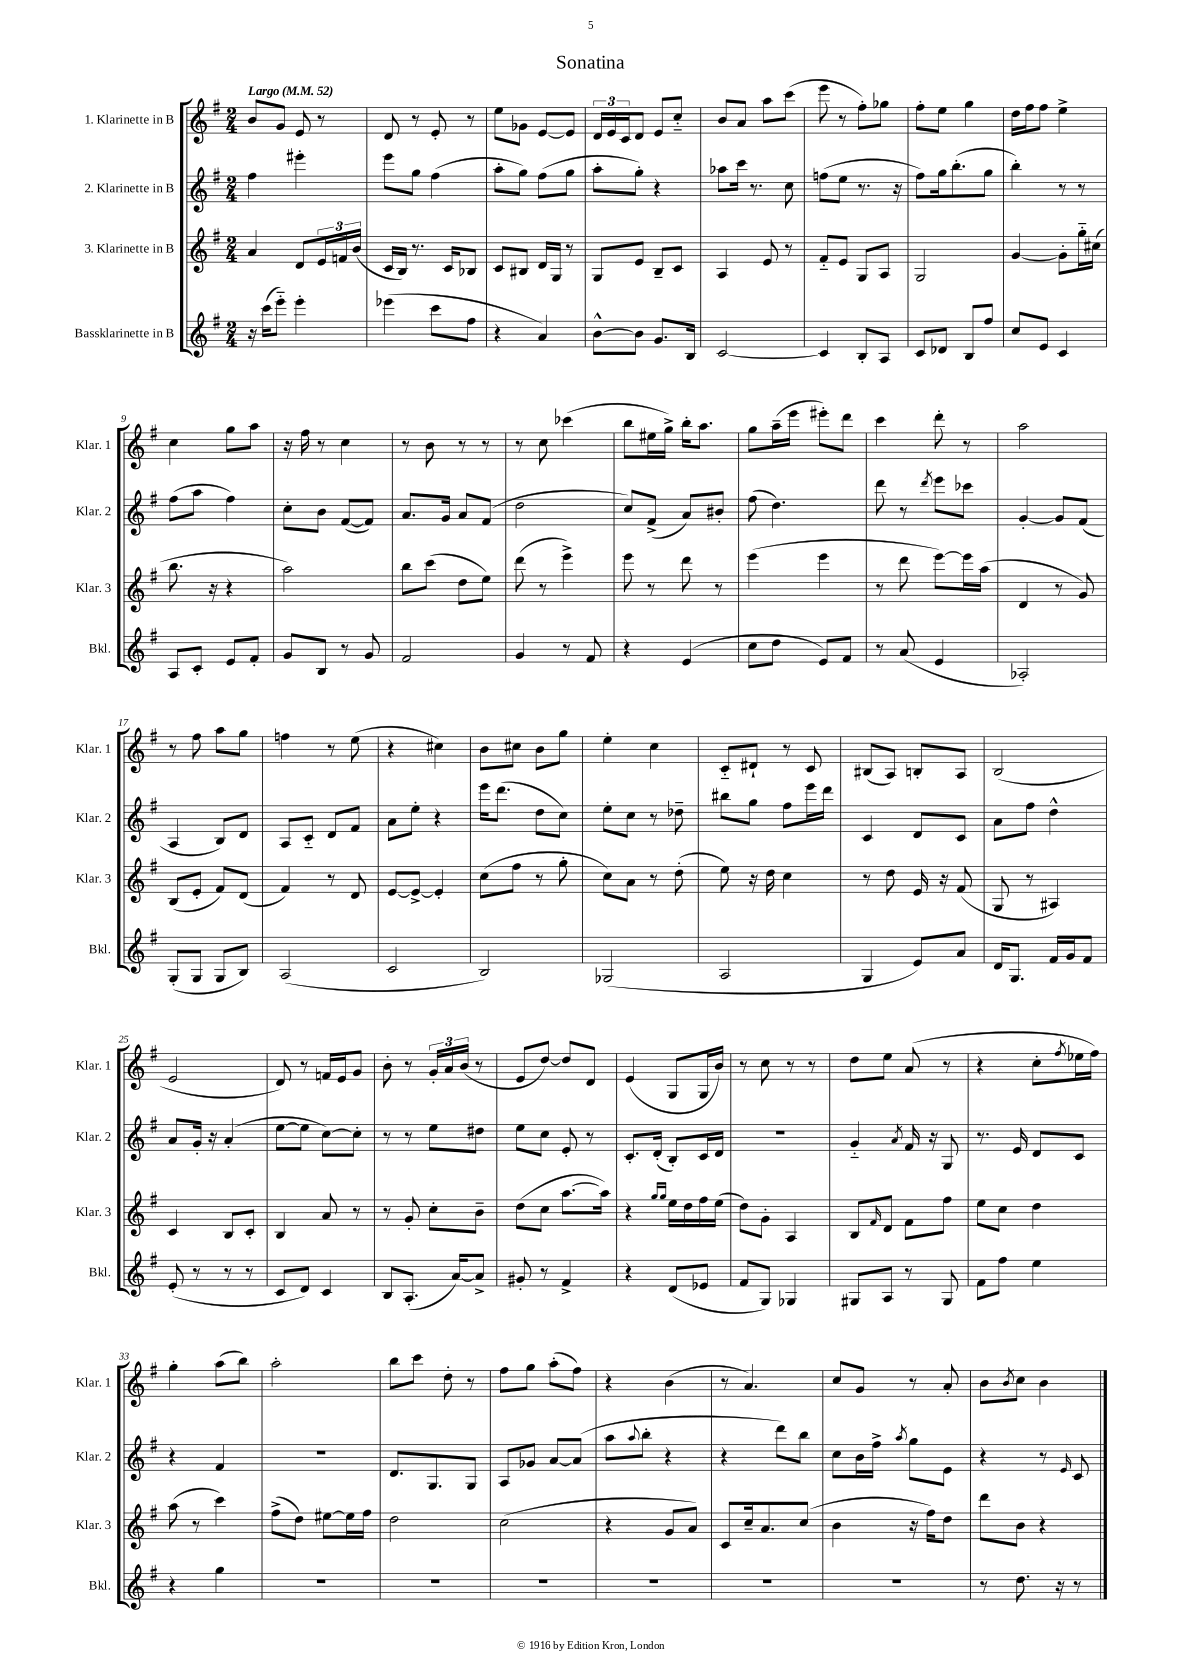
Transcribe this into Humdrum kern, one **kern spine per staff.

**kern	**kern	**kern	**kern
*part4	*part3	*part2	*part1
*staff4	*staff3	*staff2	*staff1
*I"Bassklarinette in B	*I"3. Klarinette in B	*I"2. Klarinette in B	*I"1. Klarinette in B
*I'Bkl.	*I'Klar. 3	*I'Klar. 2	*I'Klar. 1
*clefG2	*clefG2	*clefG2	*clefG2
*k[f#]	*k[f#]	*k[f#]	*k[f#]
*M2/4	*M2/4	*M2/4	*M2/4
*MM52	*MM52	*MM52	*MM52
=1	=1	=1	=1
!	!	!	!LO:TX:a:B:t=Largo
16r	4a/	4ff#\	8b/L
(16ccc\KL	.	.	.
8eee\J)	.	.	8g/J
4eee'\	8d/L	4eee#X'\	8e/
.	24e/L	.	8r
.	24fn/	.	.
.	(24b/JJ	.	.
=2	=2	=2	=2
(4eee-X\	16c/LL	8eee\L	8d/
.	16B/JJ)	.	.
.	8.r	8gg\J	8r
8ccc\L	.	(4ff#\	8e'/
.	16c/KL	.	.
8ff#\J	8B-X/J	.	8r
=3	=3	=3	=3
4r	8c/L	8aa'\L	8ee\L
.	8B#X/J	8gg\J)	8g-X\J
4a/)	16d/LL	(8ff#\L	[8e/L
.	16G/JJ	.	.
.	8r	8gg\J	8e/J]
=4	=4	=4	=4
[8b^^\L	8G/L	8aa'\L	24d/LL
.	.	.	24e/
.	.	.	24c/J
8b\J]	8e/J	8gg'\J)	8d/J
8.g/L	8B~/L	4r	8e/L
.	8c/J	.	8cc/J
16B/Jk	.	.	.
=5	=5	=5	=5
[2c/	4A/	8aa-X\L	8b/L
.	.	16ccc\Jk	8a/J
.	.	8.r	.
.	8e/	.	8aa\L
.	8r	8cc\	(8ccc\J
=6	=6	=6	=6
4c/]	8f#/L	(8ffn\L	8eee\
.	8e/J	8ee\J	8r
8B'/L	8G/L	8.r	8ff#'\L)
8A/J	8A/J	.	8gg-X\J
.	.	16r	.
=7	=7	=7	=7
8c/L	2G/	8ff#\L)	8ff#'\L
8d-X/J	.	16gg\k	8ee\J
.	.	(8.bb'\	.
8B/L	.	.	4gg\
8ff#/J	.	8gg\J	.
=8	=8	=8	=8
8cc/L	[4g/	4bb'\)	16dd\LL
.	.	.	16ff#\J
8e/J	.	.	8ff#\J
4c/	8g'\L]	8r	4ee^\
.	16gg\L	8r	.
.	(16cc#X\JJ	.	.
!!LO:LB:g=z
=9	=9	=9	=9
8A/L	8.bb\	(8ff#\L	4cc\
8c'/J	.	8aa\J	.
.	16r	.	.
8e/L	4r	4ff#\)	8gg\L
8f#'/J	.	.	8aa\J
=10	=10	=10	=10
8g/L	2aa\)	8cc'\L	16r
.	.	.	16ff#\
8B/J	.	8b\J	8r
8r	.	([8f#/L	4cc\
8g/	.	8f#/J])	.
=11	=11	=11	=11
2f#/	8bb\L	8.a/L	8r
.	(8ccc\J	.	8b\
.	.	16g/Jk	.
.	8dd\L	8a/L	8r
.	8ee\J)	(8f#/J	8r
=12	=12	=12	=12
4g/	(8ddd\	2dd\	8r
.	8r	.	8cc\
8r	4eee^\)	.	(4ccc-X\
8f#/	.	.	.
=13	=13	=13	=13
4r	8eee\	8cc/L)	8bb\L
.	8r	(8f#^/J	16ee#X\L
.	.	.	16gg^\JJ)
(4e/	8ddd\	8a/L)	16bb'\KL
.	.	.	8.aa\J
.	8r	8b#X'/J	.
=14	=14	=14	=14
8cc\L	(4eee\	(8ff#\	8gg\L
8dd\J	.	4.dd\)	(16aa~\L
.	.	.	16eee\JJ
8e/L)	4eee\	.	8eee#X'\L)
8f#/J	.	.	8ddd\J
=15	=15	=15	=15
8r	8r	8ddd\	4ccc\
(8a/	8ddd\	8r	.
.	.	8qddd/	.
4e/	[8eee\L)	8eee\L	8ddd'\
.	16eee\L]	8ccc-X\J	8r
.	(16aa\JJ	.	.
=16	=16	=16	=16
2A-X'/)	4d/	[4g'/	2aa\
.	8r	8g/L]	.
.	8g/)	(8f#/J	.
!!LO:LB:g=z
=17	=17	=17	=17
(8G'/L	(8B/L	4A/	8r
8G/J	8e'/J	.	8ff#\
8G/L	8f#/L)	8B/L)	8aa\L
8B/J)	(8d/J	8d/J	8gg\J
=18	=18	=18	=18
(2A/	4f#/)	8A/L	4ffn\
.	.	8c/J	.
.	8r	8d/L	8r
.	8d/	8f#/J	(8ee\
=19	=19	=19	=19
2c/	[8e/L	8a\L	4r
.	8e^/J_	8ee'\J	.
.	4e'/]	4r	4cc#X\)
=20	=20	=20	=20
2B/)	(8cc\L	16eee\KL	8b\L
.	.	(8.ddd\J	.
.	8ff#\J	.	8cc#X\J
.	8r	8dd\L	8b\L
.	8gg'\	8cc\J)	8gg\J
=21	=21	=21	=21
(2G-X/	8cc\L)	8ee'\L	4ee'\
.	8a\J	8cc\J	.
.	8r	8r	4cc\
.	(8dd'\	8dd-X~\	.
=22	=22	=22	=22
2A/	8ee\)	8bb#X\L	8c/L
.	16r	8gg\J	8d#X`/J
.	16dd\	.	.
.	4cc\	8ff#\L	8r
.	.	16eee\L	8c/
.	.	16ddd\JJ	.
=23	=23	=23	=23
4G/	8r	4c/	(8B#X/L
.	8dd\	.	8A/J)
8e/L)	16e/	8d/L	8Bn'/L
.	16r	.	.
8a/J	(8f#/	8c/J	8A/J
=24	=24	=24	=24
16d/KL	8G/	8a\L	(2B/
8.G/J	.	.	.
.	8r	8ff#\J	.
16f#/LL	4A#X/)	4dd^^\	.
16g/J	.	.	.
8f#/J	.	.	.
!!LO:LB:g=z
=25	=25	=25	=25
(8e'/	4c/	8a/L	2e/
8r	.	16g'/Jk	.
.	.	16r	.
8r	8B/L	(4a'/	.
8r	8c'/J	.	.
=26	=26	=26	=26
8c/L	4B/	[8ee\L	8d/)
8d/J)	.	8ee\J]	8r
4c/	8a/	[8cc\L)	16fn/LL
.	.	.	16e/J
.	8r	8cc'\J]	8g/J
=27	=27	=27	=27
8B/L	8r	8r	8b'\
(8.A'/J	8g'/	8r	8r
.	8cc'\L	8ee\L	24g'/LL
.	.	.	24a/
[16a/KL)	.	.	.
.	.	.	(24b/JJ
8a^/J]	8b~\J	8dd#X\J	8r
=28	=28	=28	=28
8g#X'/	(8dd\L	8ee\L	8e/L
8r	8cc\J	8cc\J	[8dd/J)
4f#^/	[8.aa\L	8e'/	8dd/L]
.	.	8r	8d/J
.	16aa\Jk])	.	.
=29	=29	=29	=29
4r	4r	8.c'/L	(4e/
.	.	(16d'/Jk	.
.	16qqgg/LL	.	.
.	16qqgg/JJ	.	.
(8d/L	16ee\LL	8B'/L)	8G/L
.	16dd\	.	.
8e-X/J	16ff#\	16c/L	16G/L
.	(16ee\JJ	16d/JJ	16b/JJ)
=30	=30	=30	=30
8f#/L	8dd\L)	2r	8r
8G/J)	8g'\J	.	8cc\
4G-X/	4A/	.	8r
.	.	.	8r
=31	=31	=31	=31
8G#X/L	8B/L	4g/	8dd\L
.	16qqf#/	.	.
8A/J	8d/J	.	8ee\J
.	.	8qa/	.
8r	8f#\L	16f#/	(8a/
.	.	16r	.
8G#/	8ff#\J	8G/	8r
=32	=32	=32	=32
8f#\L	8ee\L	8.r	4r
8ff#\J	8cc\J	.	.
.	.	16e/	.
4ee\	4dd\	8d/L	8cc'\L
.	.	.	8qff#/
.	.	8c/J	16ee-X\L
.	.	.	16ff#\JJ)
!!LO:LB:g=z
=33	=33	=33	=33
4r	(8aa\	4r	4gg'\
.	8r	.	.
4gg\	4ccc\)	4f#/	(8aa\L
.	.	.	8bb\J)
=34	=34	=34	=34
2r	(8ff#^\L	2r	2aa'\
.	8dd\J)	.	.
.	[8ee#X\L	.	.
.	16ee#\L]	.	.
.	16ff#\JJ	.	.
=35	=35	=35	=35
2r	2dd\	8.d/L	8bb\L
.	.	.	8ccc\J
.	.	8.G/	.
.	.	.	8dd'\
.	.	8G/J	8r
=36	=36	=36	=36
2r	(2cc\	8A/L	8ff#\L
.	.	8g-X/J	8gg\J
.	.	[8a/L	(8aa'\L
.	.	(8a/J]	8ff#\J)
=37	=37	=37	=37
2r	4r	8aa\L	4r
.	.	8qqaa/	.
.	.	8bb'\J	.
.	8g/L	4r	(4b\
.	8a/J)	.	.
=38	=38	=38	=38
2r	8c/L	4r	8r
.	16cc~/k	.	4.a/)
.	8.a/	.	.
.	.	8ddd\L)	.
.	(8cc/J	8bb\J	.
=39	=39	=39	=39
2r	4b\	8cc\L	8cc/L
.	.	16b\L	8g/J
.	.	16ff#^\JJ	.
.	.	8qaa/	.
.	16r	8gg\L	8r
.	16ff#\KL)	.	.
.	8dd\J	8e\J	8a'/
=40	=40	=40	=40
8r	8ddd\L	4r	8b\L
.	.	.	8qb/
8.dd\	8b\J	.	8cc\J
.	4r	8r	4b\
16r	.	.	.
.	.	16qqe/	.
8r	.	8c/	.
==	==	==	==
*-	*-	*-	*-
